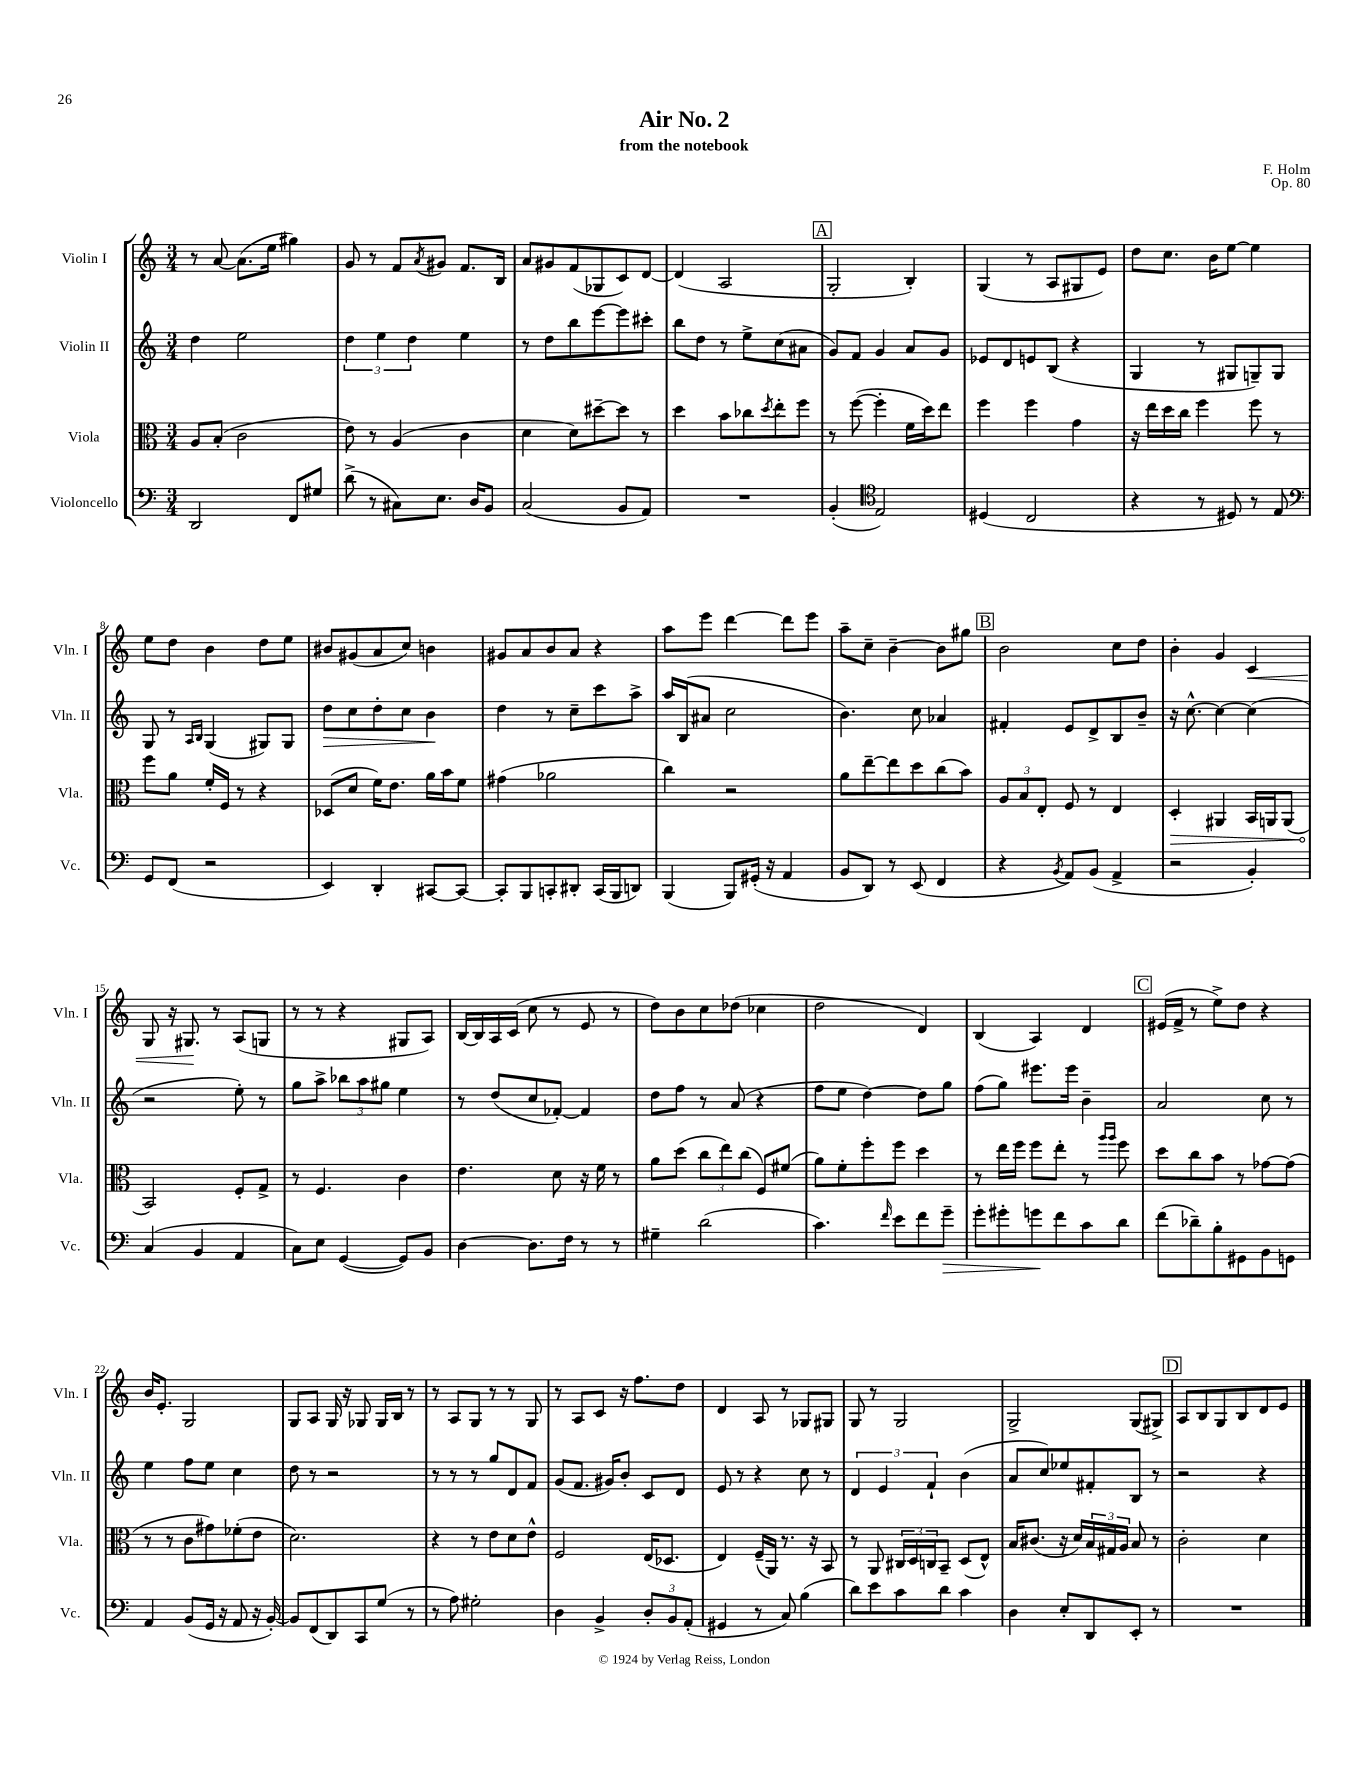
\header { title = "Air No. 2" composer = "F. Holm" subtitle = "from the notebook" opus = "Op. 80" }
<<
\new StaffGroup <<
\new Staff = "s0" \with { instrumentName = "Violin I" shortInstrumentName = "Vln. I" } {
    \clef treble \key c \major \numericTimeSignature \time 3/4
    r8 a'8~ a'8.( e''16 gis''4) |
    g'8 r8 f'8 \acciaccatura { a'8 } gis'8 f'8. b16 |
    a'8 gis'8 f'8( ges8 c'8) d'8~ |
    d'4( a2 |
    \mark \markup { \box "A" } g2-. b4-.) |
    g4( r8 a8 gis8 e'8) |
    d''8 c''8. b'16 e''8~ e''4 |
    e''8 d''8 b'4 d''8 e''8 |
    bis'8 gis'8( a'8 c''8) b'4 |
    gis'8 a'8 b'8 a'8 r4 |
    a''8 e'''8 d'''4~ d'''8 e'''8 |
    a''8-- c''8-- b'4~-- b'8 gis''8 |
    \mark \markup { \box "B" } b'2 c''8 d''8 |
    b'4-. g'4 c'4\< |
    g8 r16 gis8.\! r8 a8( g8 |
    r8 r8 r4 gis8 a8) |
    b16~ b16 a16 c'16( c''8 r8 e'8 r8 |
    d''8) b'8 c''8 des''8( ces''4 |
    d''2 d'4) |
    b4( a4) d'4 |
    \mark \markup { \box "C" } eis'16( f'16-> r8 e''8->) d''8 r4 |
    b'16 e'8.-. g2 |
    g8 a8 g16 r16 ges8 ges16 b16 r8 |
    r8 a8 g8 r8 r8 g8 |
    r8 a8 c'8 r16 f''8. d''8 |
    d'4 a8 r8 ges8 gis8 |
    g8 r8 g2 |
    g2-> g8( gis8->) |
    \mark \markup { \box "D" } a8 b8 g8 b8 d'8 e'8 \bar "|." |
}
\new Staff = "s1" \with { instrumentName = "Violin II" shortInstrumentName = "Vln. II" } {
    \clef treble \key c \major \numericTimeSignature \time 3/4
    d''4 e''2 |
    \tuplet 3/2 { d''4 e''4 d''4 } e''4 |
    r8 d''8 b''8 e'''8~ e'''8 cis'''8-. |
    b''8 d''8 r8 e''8-> c''8( ais'8 |
    \mark \markup { \box "A" } g'8) f'8 g'4 a'8 g'8 |
    ees'8 d'8 e'8 b8( r4 |
    g4 r8 gis8 g8--) g8 |
    g8 r8 \grace { a16 b16 } g4( gis8) gis8 |
    d''8\> c''8 d''8-. c''8 b'4\! |
    d''4 r8 c''8-- c'''8 a''8-> |
    a''16 b16( ais'8 c''2 |
    b'4.) c''8 aes'4 |
    \mark \markup { \box "B" } fis'4-. e'8 d'8-> b8 b'8-- |
    r16 c''8.~-^ c''4~ c''4( |
    r2 e''8-.) r8 |
    g''8 a''8-> \tuplet 3/2 { bes''8 a''8 gis''8 } e''4 |
    r8 d''8( c''8 fes'8~-.) fes'4 |
    d''8 f''8 r8 a'8( r4 |
    f''8 e''8 d''4~) d''8 g''8 |
    f''8( g''8) eis'''8. eis'''16 b'4-- |
    \mark \markup { \box "C" } a'2 c''8 r8 |
    e''4 f''8 e''8 c''4 |
    d''8 r8 r2 |
    r8 r8 r8 g''8 d'8 f'8 |
    g'8( f'8. gis'16) b'8-. c'8 d'8 |
    e'8 r8 r4 c''8 r8 |
    \tuplet 3/2 { d'4 e'4 f'4-! } b'4( |
    a'8 c''8) ees''8 fis'8-. b8 r8 |
    \mark \markup { \box "D" } r2 r4 \bar "|." |
}
\new Staff = "s2" \with { instrumentName = "Viola" shortInstrumentName = "Vla." } {
    \clef alto \key c \major \numericTimeSignature \time 3/4
    a8 b8-.( c'2 |
    e'8) r8 a4( c'4 |
    d'4 d'8) dis''8~-- dis''8 r8 |
    d''4 b'8 ces''8 \acciaccatura { d''8 } e''8-. f''8 |
    \mark \markup { \box "A" } r8 f''8~( f''4-. f'16 d''16) e''8 |
    f''4 f''4 g'4 |
    r16 e''16 d''16 c''16 f''4 f''8 r8 |
    f''8 a'8 f'16-. f16 r8 r4 |
    des8( d'8 f'16) e'8. a'16 b'16 f'8 |
    gis'4( aes'2 |
    c''4) r2 |
    a'8 e''8~-- e''8 d''8 c''8( b'8) |
    \mark \markup { \box "B" } \tuplet 3/2 { a8 b8 e8-. } f8 r8 e4 |
    \once \override Hairpin.circled-tip = ##t d4-.\> ais,4 b,16 a,16 a,8( |
    b,2\!) f8-. g8-> |
    r8 f4. c'4 |
    e'4. d'8 r16 f'16 r8 |
    a'8 d''8( \tuplet 3/2 { c''8 e''8) c''8( } f8) fis'8( |
    a'8) f'8-. f''8-. f''8 d''4 |
    r8 e''16 f''16 f''8 e''8-. r8 \grace { a''16 a''16 } f''8 |
    \mark \markup { \box "C" } d''8 c''8 b'8 r8 ges'8~ ges'8( |
    r8 r8 c'8 gis'8) fes'8-.( e'8 |
    d'2.) |
    r4 r8 e'8 d'8 e'8-^ |
    f2 e16( des8. |
    e4) f16--( a,16) r8. r16 b,8 |
    r8 a,8 \tuplet 3/2 { cis16 d16 c16 } b,8-- d8( e8-^) |
    b16 cis'8.( r16 d'16) \tuplet 3/2 { b16 gis16 a16 } b8 r8 |
    \mark \markup { \box "D" } c'2-. d'4 \bar "|." |
}
\new Staff = "s3" \with { instrumentName = "Violoncello" shortInstrumentName = "Vc." } {
    \clef bass \key c \major \numericTimeSignature \time 3/4
    d,2 f,8 gis8 |
    d'8->( r8 cis8) e8. d16 b,8 |
    c2( b,8 a,8) |
    R2. |
    \mark \markup { \box "A" } b,4-.( \clef tenor e2) |
    dis4( c2 |
    r4 r8 dis8) r8 e8 |
    \clef bass g,8 f,8( r2 |
    e,4) d,4-. cis,8~ cis,8~ |
    cis,8-. b,,8 c,8-. dis,8-. c,16( b,,16 d,8) |
    b,,4( b,,8) gis,16-.( r16 a,4 |
    b,8 d,8) r8 e,8( f,4 |
    \mark \markup { \box "B" } r4 \acciaccatura { b,8 } a,8) b,8( a,4-> |
    r2 b,4-.) |
    c4( b,4 a,4 |
    c8) e8 g,4~( g,8) b,8 |
    d4~ d8. f16 r8 r8 |
    gis4-- d'2( |
    c'4.) \grace { f'16 } e'8 f'8 g'8--\> |
    g'8-. gis'8-. g'8\! f'8 c'8 d'8 |
    \mark \markup { \box "C" } f'8( des'8--) b8-. gis,8 b,8 g,8 |
    a,4 b,8( g,16 r16 a,8 r16 b,16~-.) |
    b,8 f,8( d,8) c,8 g8( r8 |
    r8 a8) gis2-. |
    d4 b,4-> \tuplet 3/2 { d8-. b,8 a,8-.( } |
    gis,4 r8 c8) b4( |
    d'8) e'8 c'8 d'8 c'4 |
    d4 e8-. d,8 e,8-. r8 |
    \mark \markup { \box "D" } R2. \bar "|." |
}
>>
>>
